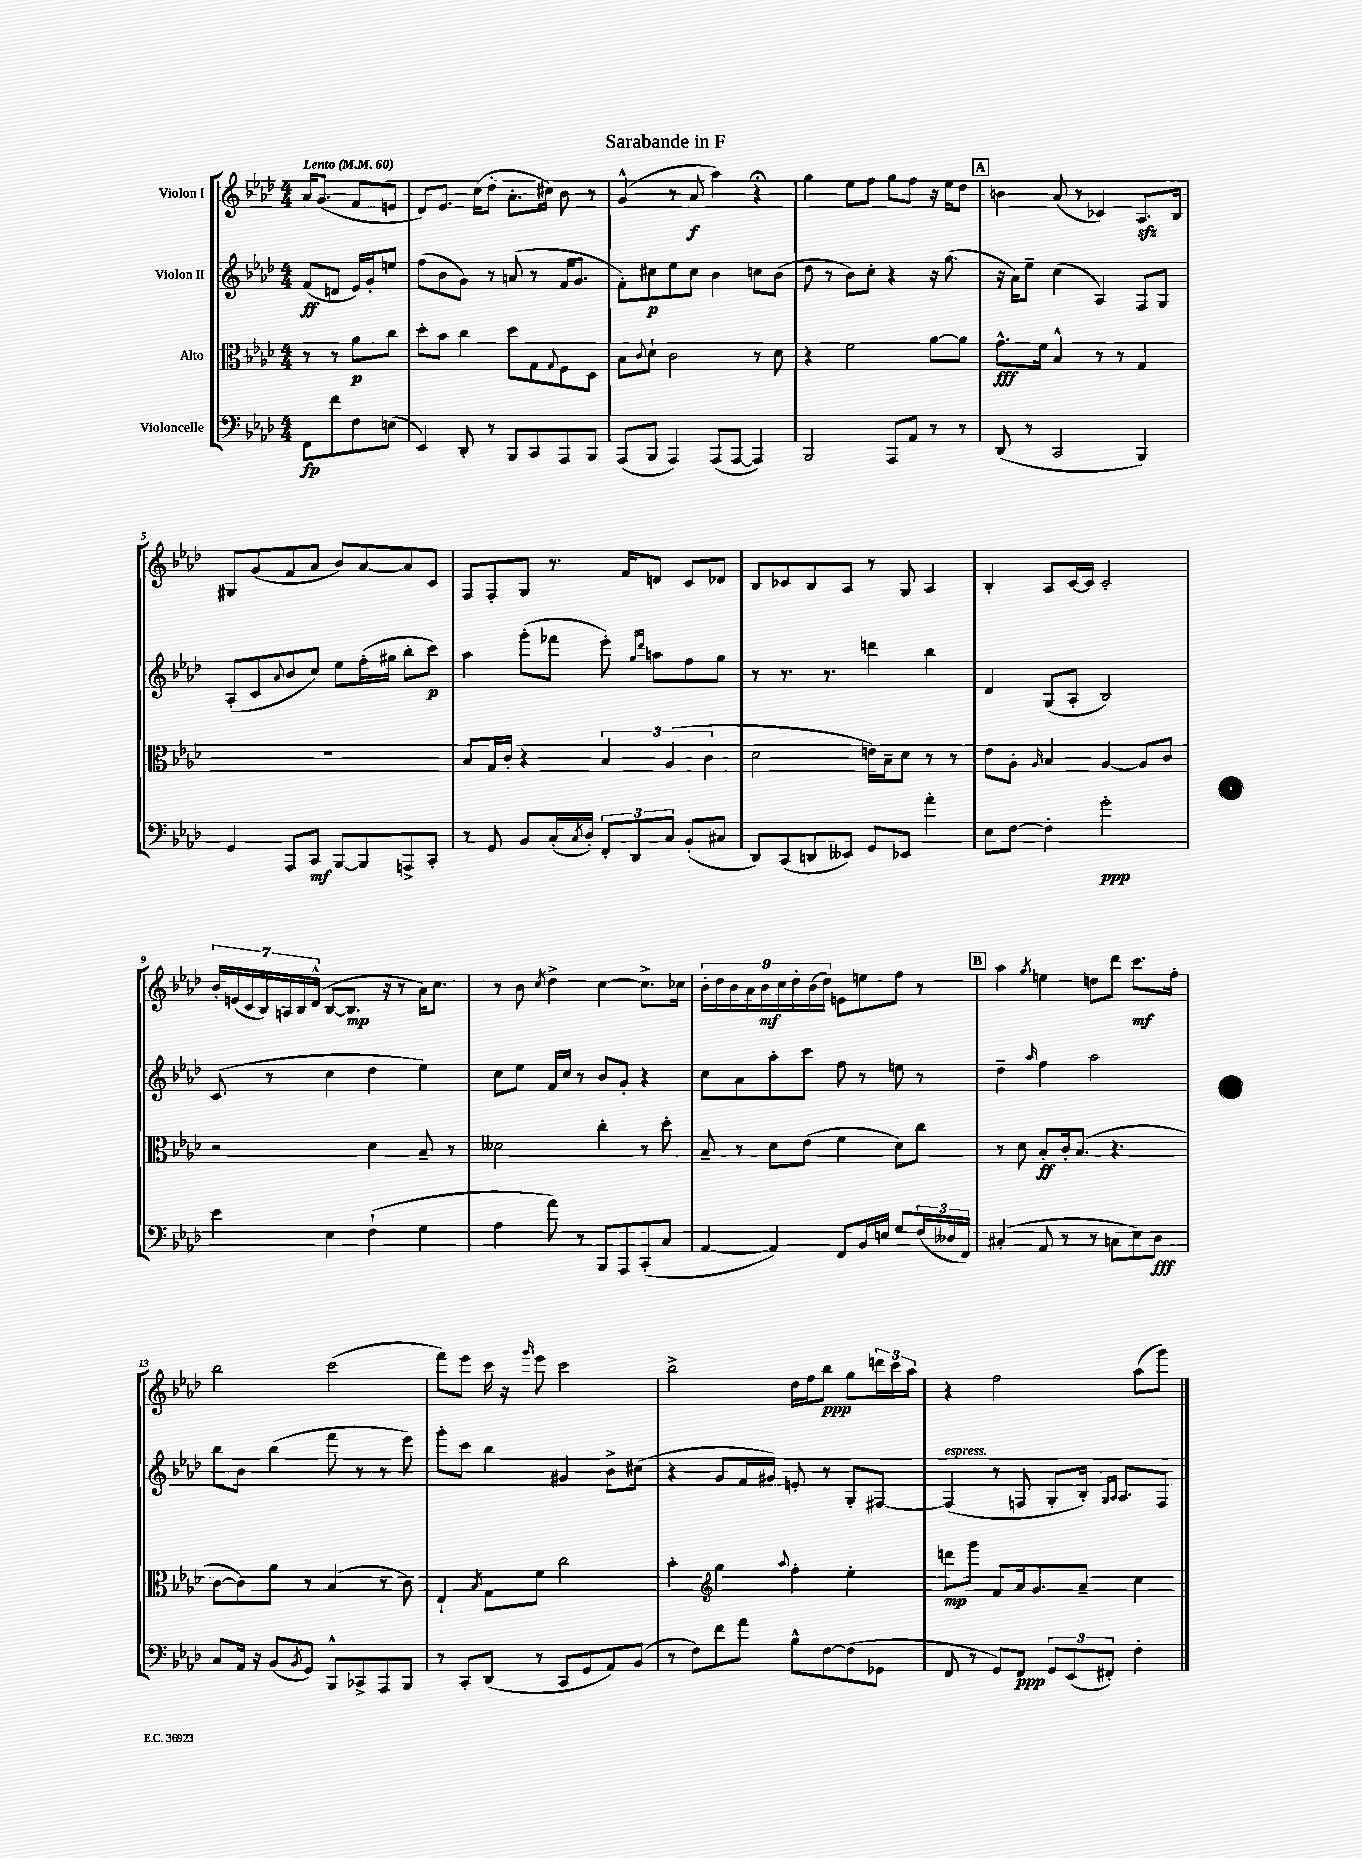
\header { title = "Sarabande in F" }
<<
\new StaffGroup <<
\new Staff = "s0" \with { instrumentName = "Violon I" } {
    \clef treble \key aes \major \numericTimeSignature \time 4/4 \partial 2 \tempo "Lento" 4 = 60
    aes'16 g'8.( f'8 e'8 |
    des'8) ees'8. c''16( des''8-. aes'8.-. cis''16) bes'8 r8 |
    g'4-^( r8 aes'8\f aes''4) r4\fermata |
    g''4 ees''8 f''8 g''8 f''8 r16 ees''16 des''8 |
    \mark \markup { \box "A" } b'4 aes'8( r8 ces'4) aes8.\sfz bes16 |
    gis8 g'8( f'8 aes'8 bes'8) aes'8~ aes'8 c'8 |
    f8 f8-. g8 r8. f'16 d'8 c'8 des'8 |
    bes8 ces'8 bes8 aes8 r8 g8 aes4 |
    bes4-. aes8 c'16~ c'16 c'2-. |
    \tuplet 7/4 { bes'16-. e'16( c'16 bes16) a16 bes16 des'16-^( } bes8~ bes8.\mp r16 r8 aes'16) c''8. |
    r8 bes'8 \acciaccatura { c''8 } des''4-> c''4~ c''8.-> ces''16 |
    \tuplet 9/8 { bes'16-. des''16 bes'16 aes'16 bes'16\mf c''16 des''16-. bes'16( des''16) } e'8 e''8 f''8 r8 |
    \mark \markup { \box "B" } aes''4 \acciaccatura { g''8 } e''4 d''8 des'''8 c'''8.\mf f''16-. |
    bes''2 c'''2( |
    f'''8) ees'''8 c'''16 r16 \grace { g'''16 } ees'''8 c'''2 |
    bes''2-> des''16 f''16 bes''8\ppp g''8 \tuplet 3/2 { d'''16 c'''16 aes''16 } |
    r4 f''2 aes''8( g'''8) \bar "|." |
}
\new Staff = "s1" \with { instrumentName = "Violon II" } {
    \clef treble \key aes \major \numericTimeSignature \time 4/4 \partial 2
    f'8\ff( d'8 ees'16) g'16-. e''8 |
    f''8( bes'8 g'8) r8 a'8( r8 f'16 g'8. |
    f'8-.) cis''8\p ees''8 cis''8 bes'4 c''8 bes'8( |
    des''8 r8 bes'8) c''8-. r4 r16 g''8.( |
    \mark \markup { \box "A" } r16 aes'16) ees''8-- c''4( aes4) f8 g8 |
    aes8-.( c'8 \appoggiatura { aes'8 } bes'8 c''8) ees''8 f''16-.( gis''16 bes''8-. c'''8\p) |
    aes''4 g'''8-.( fes'''8 ees'''8-.) \grace { g''16 des'''16 } a''8 f''8 g''8 |
    r8 r8. r8. d'''4 bes''4 |
    des'4 g8( aes8-. bes2) |
    c'8( r8 c''4 des''4 ees''4) |
    c''8 ees''8 f'16 c''16 r8 bes'8 g'8-. r4 |
    c''8 aes'8 aes''8-. c'''8 f''8 r8 e''8 r8 |
    \mark \markup { \box "B" } des''4-- \grace { aes''16 } f''4 aes''2 |
    bes''8 bes'8 bes''4( f'''8 r8 r8 ees'''8) |
    g'''8-. c'''8 bes''4 gis'4 bes'8-> cis''8( |
    r4 g'8 f'16 gis'16) e'8-. r8 g8-. fis8~ |
    fis4^\markup { \italic "espress." }( r8 f8 g8-. bes16-.) \grace { g16 aes16 } aes8. f8 \bar "|." |
}
\new Staff = "s2" \with { instrumentName = "Alto" } {
    \clef alto \key aes \major \numericTimeSignature \time 4/4 \partial 2
    r8 r8 aes'8\p c''8 |
    des''8-. bes'8 c''4 des''8 g8 \appoggiatura { g8 } f8 des8 |
    bes8 \appoggiatura { c'8 } des'8-! c'2 r8 des'8 |
    r4 f'2 aes'8~ aes'8 |
    \mark \markup { \box "A" } g'8.-^\fff f'16 bes4-^ r8 r8 g4 |
    R1 |
    bes8 g16 c'16-. r4 \tuplet 3/2 { bes4 aes4( c'4 } |
    des'2 e'16) bes16-- des'8 r8 r8 |
    ees'8 aes8-. \grace { aes16 } bes4 aes4~ aes8 c'8 |
    r2 des'4 bes8-- r8 |
    deses'2 c''4-. r8 des''8-. |
    bes8-- r8 des'8 ees'8( f'4 des'8) c''8 |
    \mark \markup { \box "B" } r8 des'8 bes8-.\ff c'16-. bes8.( r4. |
    c'8~ c'8) aes'8 r8 bes4( r8 c'8) |
    ees4-! \acciaccatura { bes8 } g8 f'8 c''2 |
    bes'4-. \clef treble g''4 \appoggiatura { aes''8 } f''4-. ees''4-. |
    d'''8\mp g'''8 f'8 aes'16 g'8. aes'8-- c''4 \bar "|." |
}
\new Staff = "s3" \with { instrumentName = "Violoncelle" } {
    \clef bass \key aes \major \numericTimeSignature \time 4/4 \partial 2
    f,8\fp f'8 f8 e8( |
    ees,4) des,8-. r8 bes,,8 c,8 aes,,8 bes,,8 |
    aes,,8( bes,,8 aes,,4) aes,,8( aes,,8~ aes,,4) |
    bes,,2 aes,,8 aes,8 r8 r8 |
    \mark \markup { \box "A" } des,8( r8 c,2 bes,,4) |
    g,4 aes,,8 c,8\mf bes,,8~ bes,,8 a,,8-> c,8-. |
    r8 g,8 bes,8 c16-.( \acciaccatura { c8 } des16-.) \tuplet 3/2 { f,8-. des,8 c8 } bes,8-.( cis8 |
    des,8) c,8( d,8 eeses,8) g,8 ees,8 aes'4-. |
    ees8 f8~ f4-. g'2-.\ppp |
    ees'4 ees4 f4-!( g4 |
    aes4 aes'8) r8 bes,,8 aes,,8 c,8-.( c8 |
    aes,4~ aes,4) f,8 bes,16 e16 g8 \tuplet 3/2 { f16( deses16 f,16) } |
    \mark \markup { \box "B" } cis4-.( aes,8 r8 r8 c8 ees8) des8\fff |
    c8 aes,16 r16 bes,8( \acciaccatura { bes,8 } g,8) bes,,8-^ ces,8-> aes,,8 bes,,8 |
    r8 c,8-. des,8( r8 c,8 g,8 aes,8) bes,8( |
    r8 f8) f'8 aes'8 bes8-^ f8~ f8( ges,8 |
    f,8 r8 g,8) f,8\ppp \tuplet 3/2 { g,8 ees,8( fis,8-.) } f4-. \bar "|." |
}
>>
>>
